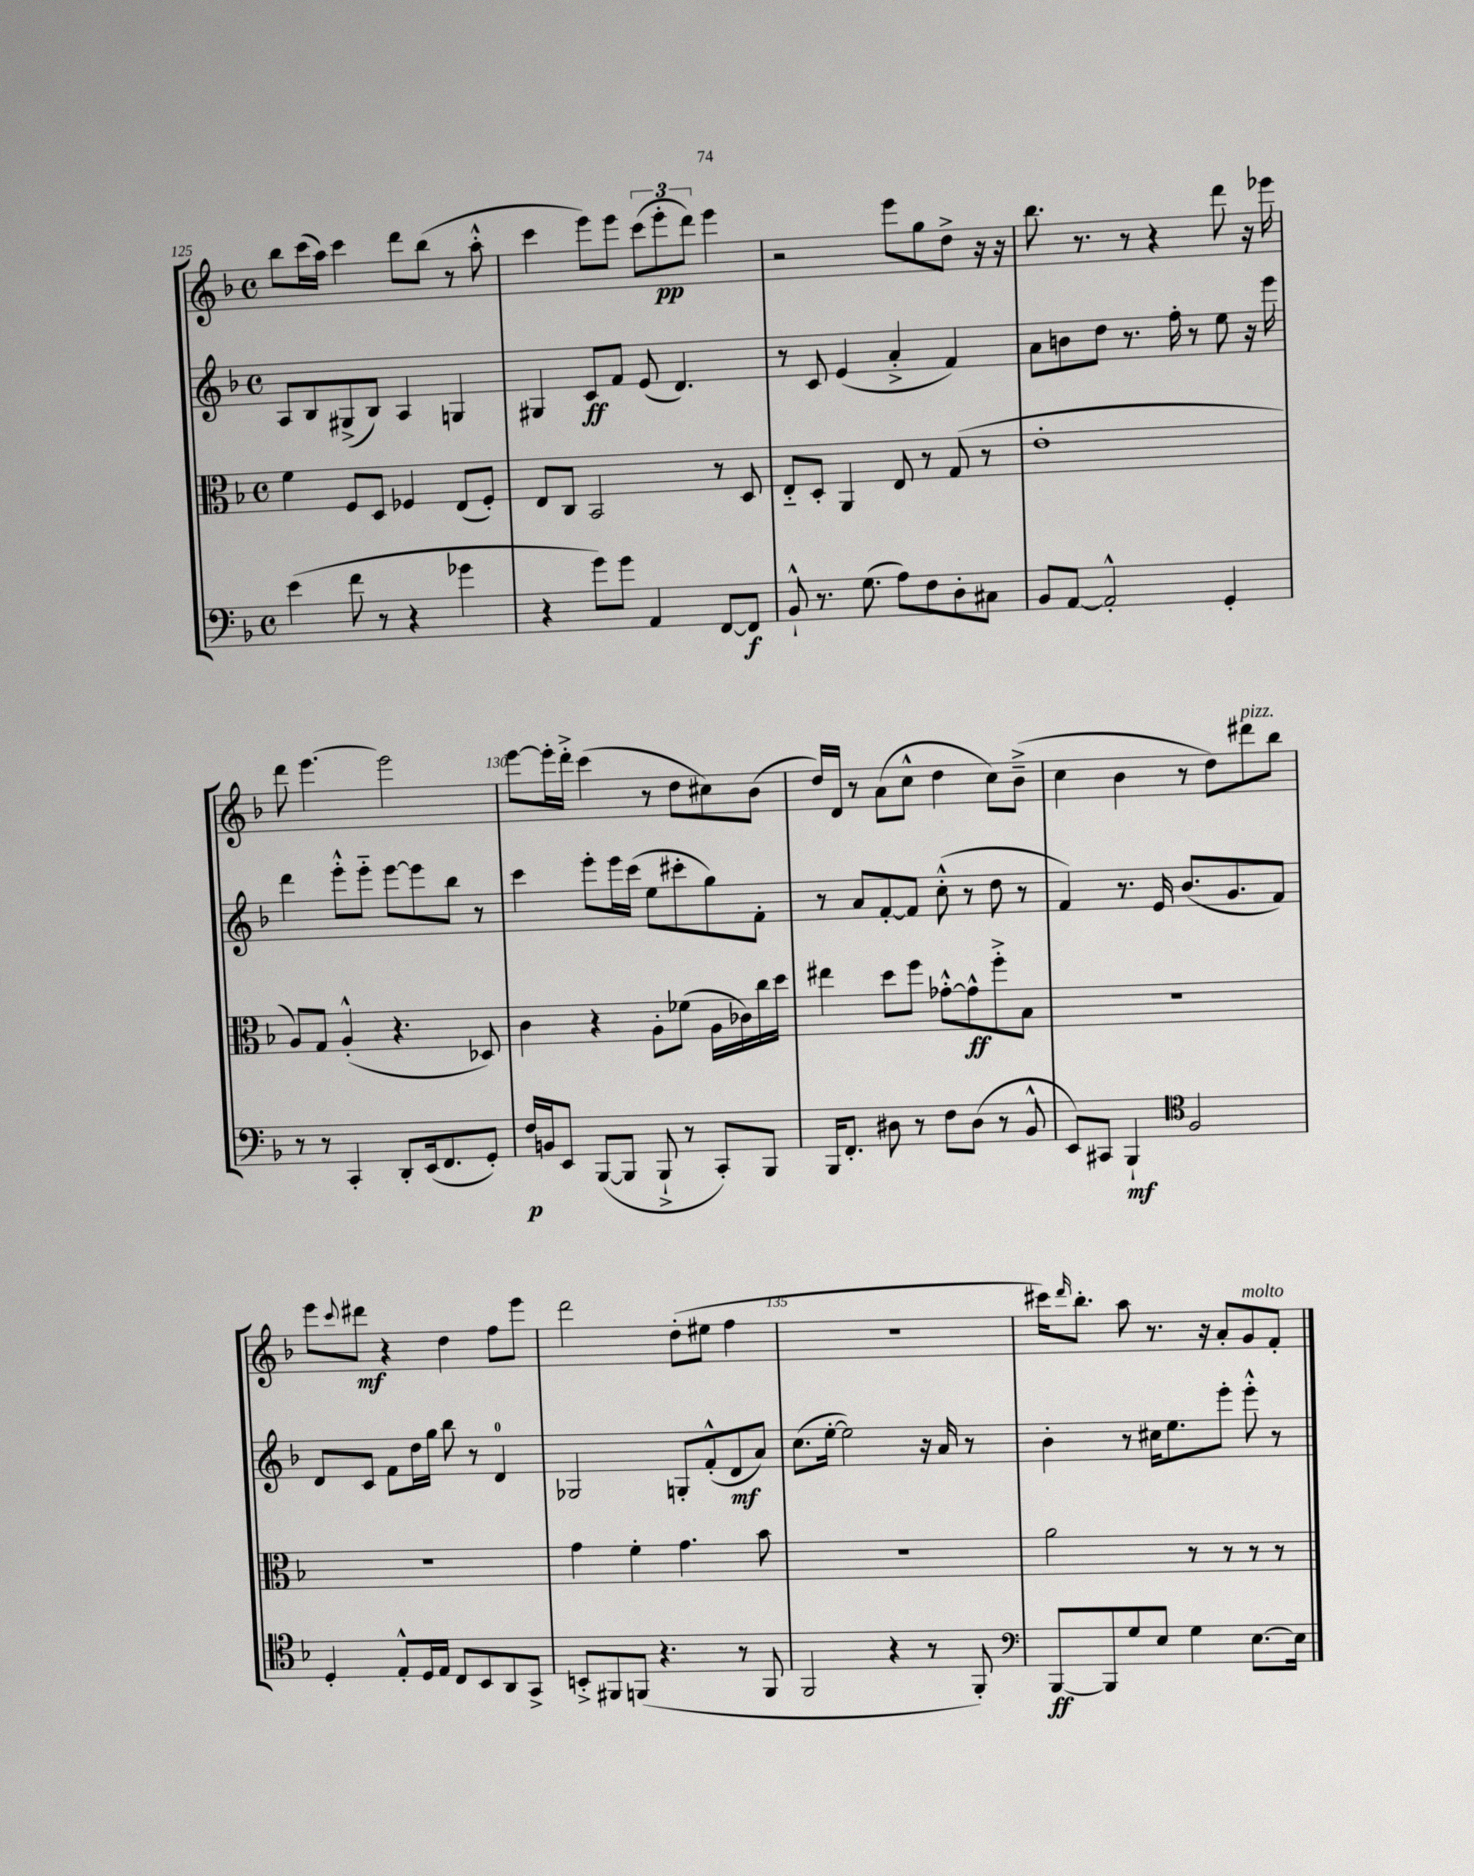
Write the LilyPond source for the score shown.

<<
\new StaffGroup <<
\new Staff = "s0" {
    \clef treble \key f \major \defaultTimeSignature \time 4/4
    bes''8 c'''16( a''16) c'''4 d'''8 bes''8( r8 a''8-.-^ |
    c'''4 e'''8) e'''8 \tuplet 3/2 { c'''8( e'''8-.\pp d'''8) } e'''4 |
    r2 e'''8 g''8 d''8-> r16 r16 |
    bes''8. r8. r8 r4 d'''8 r16 ees'''16 |
    d'''8 e'''4.~ e'''2 |
    e'''8~ e'''16-. d'''16-.-> c'''4( r8 d''8 cis''8) bes'8( |
    d''16) d'16 r8 a'8( c''8-^ d''4 c''8) bes'8--->( |
    c''4 bes'4 r8 d''8) dis'''8^\markup { \italic "pizz." } bes''8 |
    e'''8 \appoggiatura { c'''8 } dis'''8\mf r4 d''4 f''8 e'''8 |
    d'''2 d''8-.( eis''8 f''4 |
    R1 |
    cis'''16) \grace { d'''16 } bes''8.-. a''8 r8. r16 a'8-. g'8^\markup { \italic "molto" } f'8-. \bar "|." |
}
\new Staff = "s1" {
    \clef treble \key f \major \defaultTimeSignature \time 4/4
    a8 bes8 gis8->( bes8) a4 g4 |
    gis4 c'8\ff f'8 e'8( d'4.) |
    r8 c'8 e'4( a'4-.-> f'4) |
    a'8 b'8 d''8 r8. f''16-. r8 e''8 r16 e'''16 |
    d'''4 e'''8-.-^ e'''8-_ e'''8~ e'''8 bes''8 r8 |
    c'''4 e'''8-. e'''16 c'''16( e''8 cis'''8-. g''8) f'8-. |
    r8 a'8 f'8~-. f'8 c''8-.-^( r8 d''8 r8 |
    f'4) r8. e'16 bes'8.( g'8. f'8) |
    d'8 c'8 f'8 d''16 g''16 bes''8 r8 d'4-0 |
    ges2 g8-. f'8-.-^( d'8\mf a'8) |
    c''8.( e''16~-. e''2) r16 a'16 r8 |
    bes'4-. r8 cis''16 e''8. e'''8-. e'''8-.-^ r8 \bar "|." |
}
\new Staff = "s2" {
    \clef alto \key f \major \defaultTimeSignature \time 4/4
    f'4 f8 d8 fes4 e8( fes8-.) |
    e8 c8 bes,2 r8 d8 |
    e8-_ d8-. a,4 e8 r8 g8( r8 |
    e'1-. |
    a8) g8 a4-.-^( r4. des8) |
    c'4 r4 a8-. fes'8( a16 ces'16) c''16 d''16 |
    eis''4 d''8 f''8 ges'8~-.-^ ges'8-^\ff f''8-.-> bes8 |
    R1 |
    R1 |
    g'4 f'4-. g'4. bes'8 |
    r1 |
    a'2 r8 r8 r8 r8 \bar "|." |
}
\new Staff = "s3" {
    \clef bass \key f \major \defaultTimeSignature \time 4/4
    e'4( f'8 r8 r4 ges'4 |
    r4 g'8) g'8 a,4 f,8~ f,8\f |
    bes,8-!-^ r8. g8.( a8) f8 d8-. cis8 |
    bes,8 a,8~ a,2-.-^ g,4-. |
    r8 r8 c,4-. d,8-. e,16( f,8. g,8-.) |
    f16\p b,16 e,8 bes,,8~( bes,,8 bes,,8-!-> r8 c,8-.) bes,,8 |
    bes,,16 f,8.-. dis8 r8 f8 dis8( r8 bes,8-^ |
    e,8) cis,8 bes,,4-!\mf \clef tenor f2 |
    d4-. e8-.-^ d16 e16 c8 bes,8 a,8 g,8-> |
    b,8-.-> fis,8 f,8( r4. r8 f,8 |
    f,2 r4 r8 f,8-.) |
    \clef bass bes,,8~\ff bes,,8 g8 e8 g4 e8.~ e16 \bar "|." |
}
>>
>>
\layout { \context { \Score currentBarNumber = #125 \override BarNumber.break-visibility = ##(#f #t #t) barNumberVisibility = #(every-nth-bar-number-visible 5) } }
